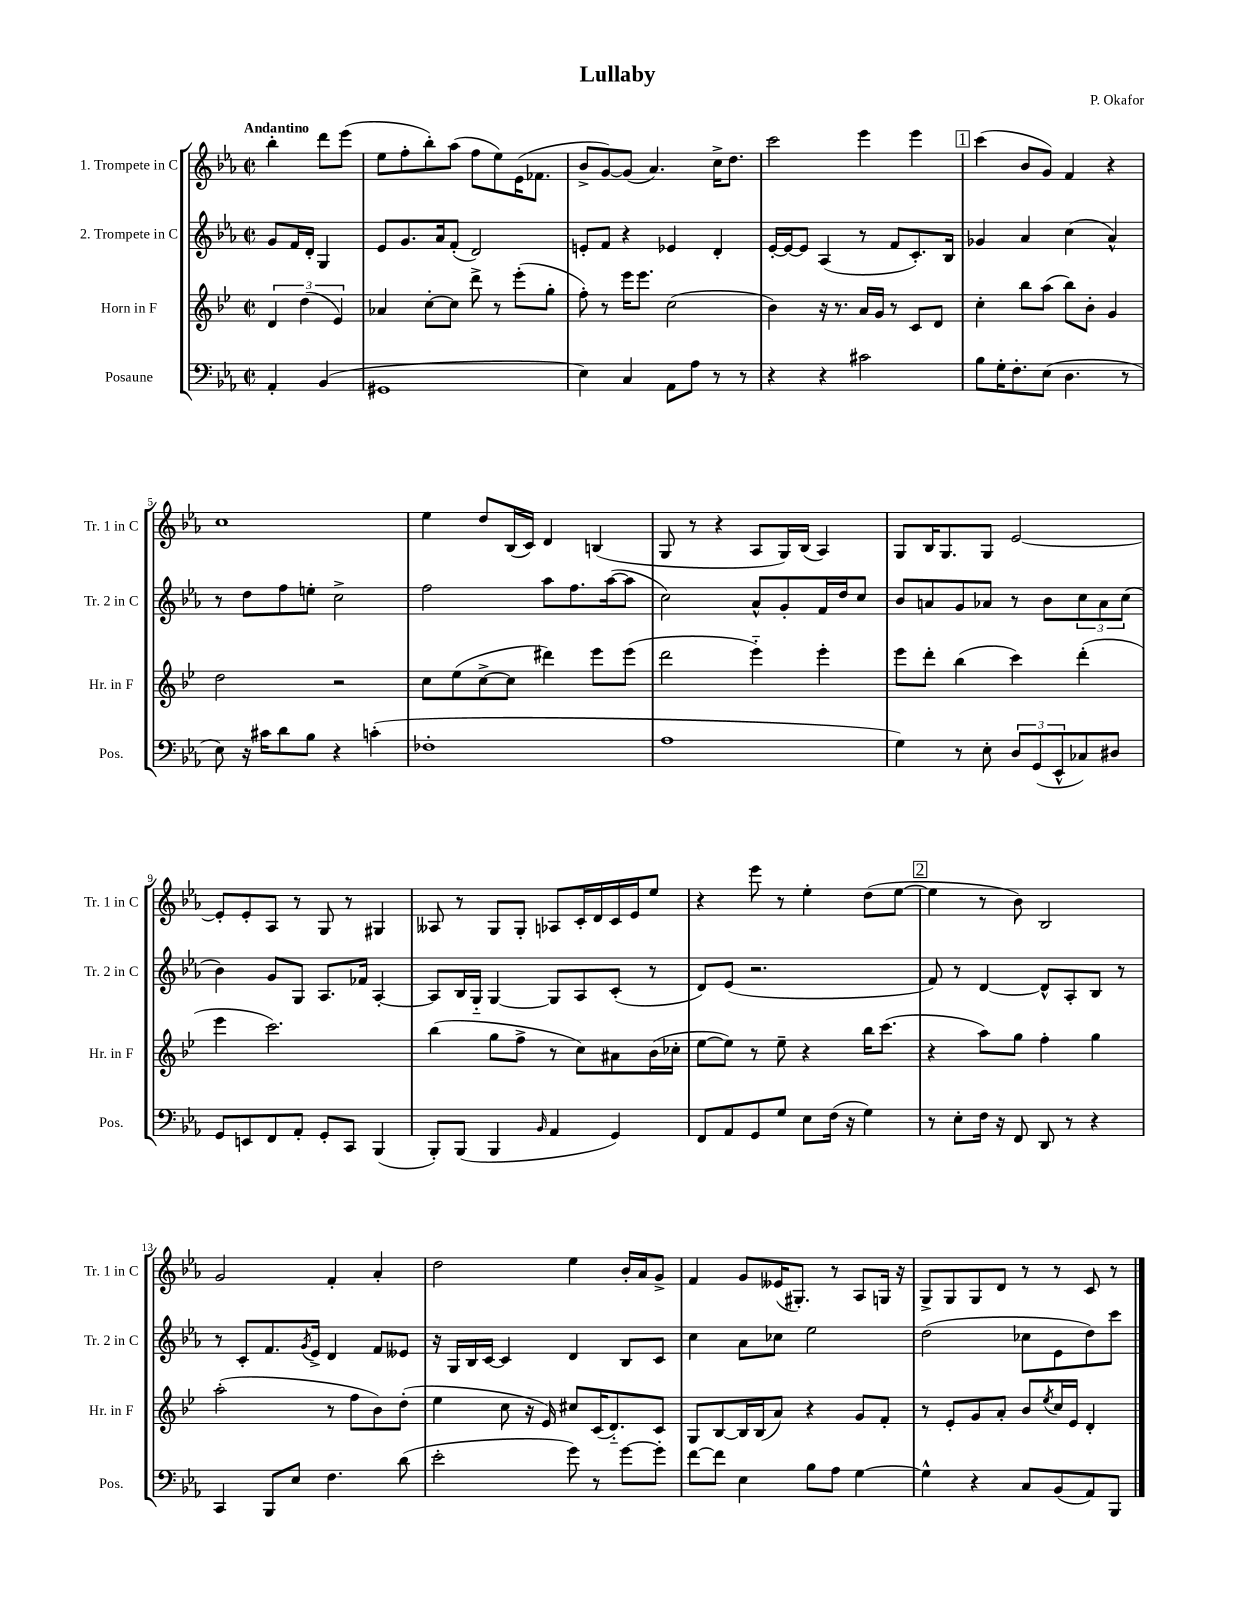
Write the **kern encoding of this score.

**kern	**kern	**kern	**kern
*staff4	*staff3	*staff2	*staff1
*clefF4	*clefG2	*clefG2	*clefG2
*k[b-e-a-]	*k[b-e-]	*k[b-e-a-]	*k[b-e-a-]
*M2/2	*M2/2	*M2/2	*M2/2
*met(c|)	*met(c|)	*met(c|)	*met(c|)
4AA-'/	6d/	8g/L	4bb-'\
.	.	16f/L	.
.	(6dd\	.	.
.	.	16d'/JJ	.
(4BB-/	.	4G/	8ddd\L
.	6e-/)	.	.
.	.	.	(8eee-\J
=	=	=	=
1GG#	4a-/	8e-/L	8ee-\L
.	.	8.g/	8ff'\
.	[8cc'\L	.	8bb-'\)
.	.	16a-/k	.
.	8cc\]J	(8f'/J	(8aa-\J
.	8ddd^\	2d/)	8ff\L
.	8r	.	8ee-\)
.	(8eee-'\L	.	(16e-\K
.	.	.	8.f-\J
.	8gg'\J	.	.
=	=	=	=
4E-\)	8ff'\)	8e'/L	8b-^/L
.	8r	8f/J	[8g/)
4C/	16eee-\LK	4r	(8g/]J
.	8.eee-\J	.	.
.	.	.	4.a-/)
8AA-\L	(2cc\	4e-/	.
8A-\J	.	.	.
8r	.	4d'/	16cc^\LK
.	.	.	8.dd\J
8r	.	.	.
=	=	=	=
4r	4b-\)	[16e-'/LL	2ccc\
.	.	16e-/_J	.
.	.	8e-/]J	.
4r	16r	(4A-/	.
.	8.r	.	.
2c#\	16a/LL	8r	4eee-\
.	16g/JJ	.	.
.	8r	8f/L	.
.	8c/L	8.c'/)	4eee-\
.	8d/J	.	.
.	.	16B-/Jk	.
=	=	=	=
8B-\L	4cc'\	4g-/	(4ccc\
16G'\K	.	.	.
8.F'\	.	.	.
.	8bb-\L	4a-/	8b-/L
(8E-\J	(8aa\J	.	8g/J)
4.D\	8bb-\L)	(4cc\	4f/
.	8b-'\J	.	.
.	4g/	4a-^^/)	4r
8r	.	.	.
=	=	=	=
8E-\)	2dd\	8r	1cc
16r	.	8dd\L	.
16c#\LK	.	.	.
8d\	.	8ff\	.
8B-\J	.	8ee'\J	.
4r	2r	2cc^\	.
(4c'\	.	.	.
=	=	=	=
1F-'	8cc\L	2ff\	4ee-\
.	(8ee-\	.	.
.	[8cc^\	.	8dd/L
.	8cc\]J	.	(16B-/L
.	.	.	16c/JJ)
.	4ddd#\)	8aa-\L	4d/
.	.	8.ff\	.
.	8eee-\L	.	(4B/
.	.	([16aa-\k	.
.	(8eee-\J	8aa-\]J	.
=	=	=	=
1A-	2ddd\	2cc\)	8G/
.	.	.	8r
.	.	.	4r
.	4eee-'~\)	8a-^^/L	8A-/L
.	.	8g'/	16G/L)
.	.	.	(16B-/JJ
.	4eee-'\	16f/L	4A-/)
.	.	16dd/J	.
.	.	8cc/J	.
=	=	=	=
4G\)	8eee-\L	8b-/L	8G/L
.	8ddd'\J	8a/	16B-/K
.	.	.	8.G/
8r	(4bb-\	8g/	.
8E-'\	.	8a-/J	8G/J
12D/L	4ccc\)	8r	[2e-/
(12GG/	.	.	.
.	.	8b-\L	.
12EE-^^/	.	.	.
8C-/)	(4ddd'\	12cc\	.
.	.	12a-\	.
8D#/J	.	.	.
.	.	(12cc\J	.
=	=	=	=
8GG/L	4eee-\	4b-\)	8e-'/]L
8EE/	.	.	8e-'/
8FF/	2.ccc\)	8g/L	8A-/J
8AA-'/J	.	8G/J	8r
8GG'/L	.	8.A-/L	8G/
8CC/J	.	.	8r
.	.	16f-/Jk	.
(4BBB-/	.	[4A-'/	4G#/
=	=	=	=
8BBB-'/L)	(4bb-\	8A-/]L	8A--/
(8BBB-/J	.	16B-/L	8r
.	.	16G'~/JJ	.
4BBB-/	8gg\L	[4G/	8G/L
.	8ff^\J	.	8G'/J
16qqBB-/	.	.	.
4AA-/	8r	8G/]L	8A-/L
.	8cc\L)	8A-/	16c'/L
.	.	.	16d/
4GG/)	8a#\	(8c'/J	16c/
.	.	.	16e-/J
.	(16b-\L	8r	8ee-/J
.	16cc-'\JJ	.	.
=	=	=	=
8FF/L	[8ee-\L	8d/L)	4r
8AA-/	8ee-\]J)	(8e-/J	.
8GG/	8r	2.r	8eee-\
8G/J	8ee-~\	.	8r
8E-\L	4r	.	4ee-'\
(16F\Jk	.	.	.
16r	.	.	.
4G\)	16bb-\LK	.	(8dd\L
.	(8.ccc\J	.	.
.	.	.	[8ee-\J
=	=	=	=
8r	4r	8f/)	4ee-\]
8E-'\L	.	8r	.
16F\Jk	8aa\L)	[4d/	8r
16r	.	.	.
8FF/	8gg\J	.	8b-\)
8DD/	4ff'\	8d^^/]L	2B-/
8r	.	8A-'/	.
4r	4gg\	8B-/J	.
.	.	8r	.
=	=	=	=
4CC/	(2aa'\	8r	2g/
.	.	8c'/L	.
8BBB-/L	.	8.f/	.
8E-/J	.	.	.
.	.	8qg/	.
.	.	16e-^/Jk	.
4.F\	8r	4d/	4f'/
.	8ff\L	.	.
.	8b-\)	8f/L	4a-'/
(8d\	(8dd'\J	8e--/J	.
=	=	=	=
2e-'\	4ee-\	16r	2dd\
.	.	16G/LL	.
.	.	16B-/	.
.	.	[16c/JJ	.
.	8cc\	4c/]	.
.	16r	.	.
.	16e-/)	.	.
8g\)	8cc#/L	4d/	4ee-\
8r	(16c/K	.	.
.	8.d'~/)	.	.
[8g\L	.	8B-/L	16b-'/LL
.	.	.	16a-/J
8g'\]J	8c/J	8c/J	8g^/J
=	=	=	=
[8f\L	8G/L	4cc\	4f/
8f\]J	[8B-/	.	.
4E-\	16B-/]L	8a-\L	8g/L
.	(16B-/J	.	.
.	8a/J)	8cc-\J	(16e--/K
.	.	.	8.G#'/J)
8B-\L	4r	2ee-\	.
8A-\J	.	.	8r
[4G\	8g/L	.	8A-/L
.	8f'/J	.	16G/Jk
.	.	.	16r
=	=	=	=
4G^^\]	8r	(2dd\	8G^/L
.	8e-'/L	.	8G/
4r	8g/	.	8G/
.	8a'/J	.	8d/J
8C/L	8b-/L	8cc-\L	8r
.	8qee-/	.	.
(8BB-/	16cc/L	8e-\	8r
.	16e-/JJ	.	.
8AA-/)	4d'/	8dd\)	8c/
8BBB-/J	.	8ccc\J	8r
==	==	==	==
*-	*-	*-	*-
